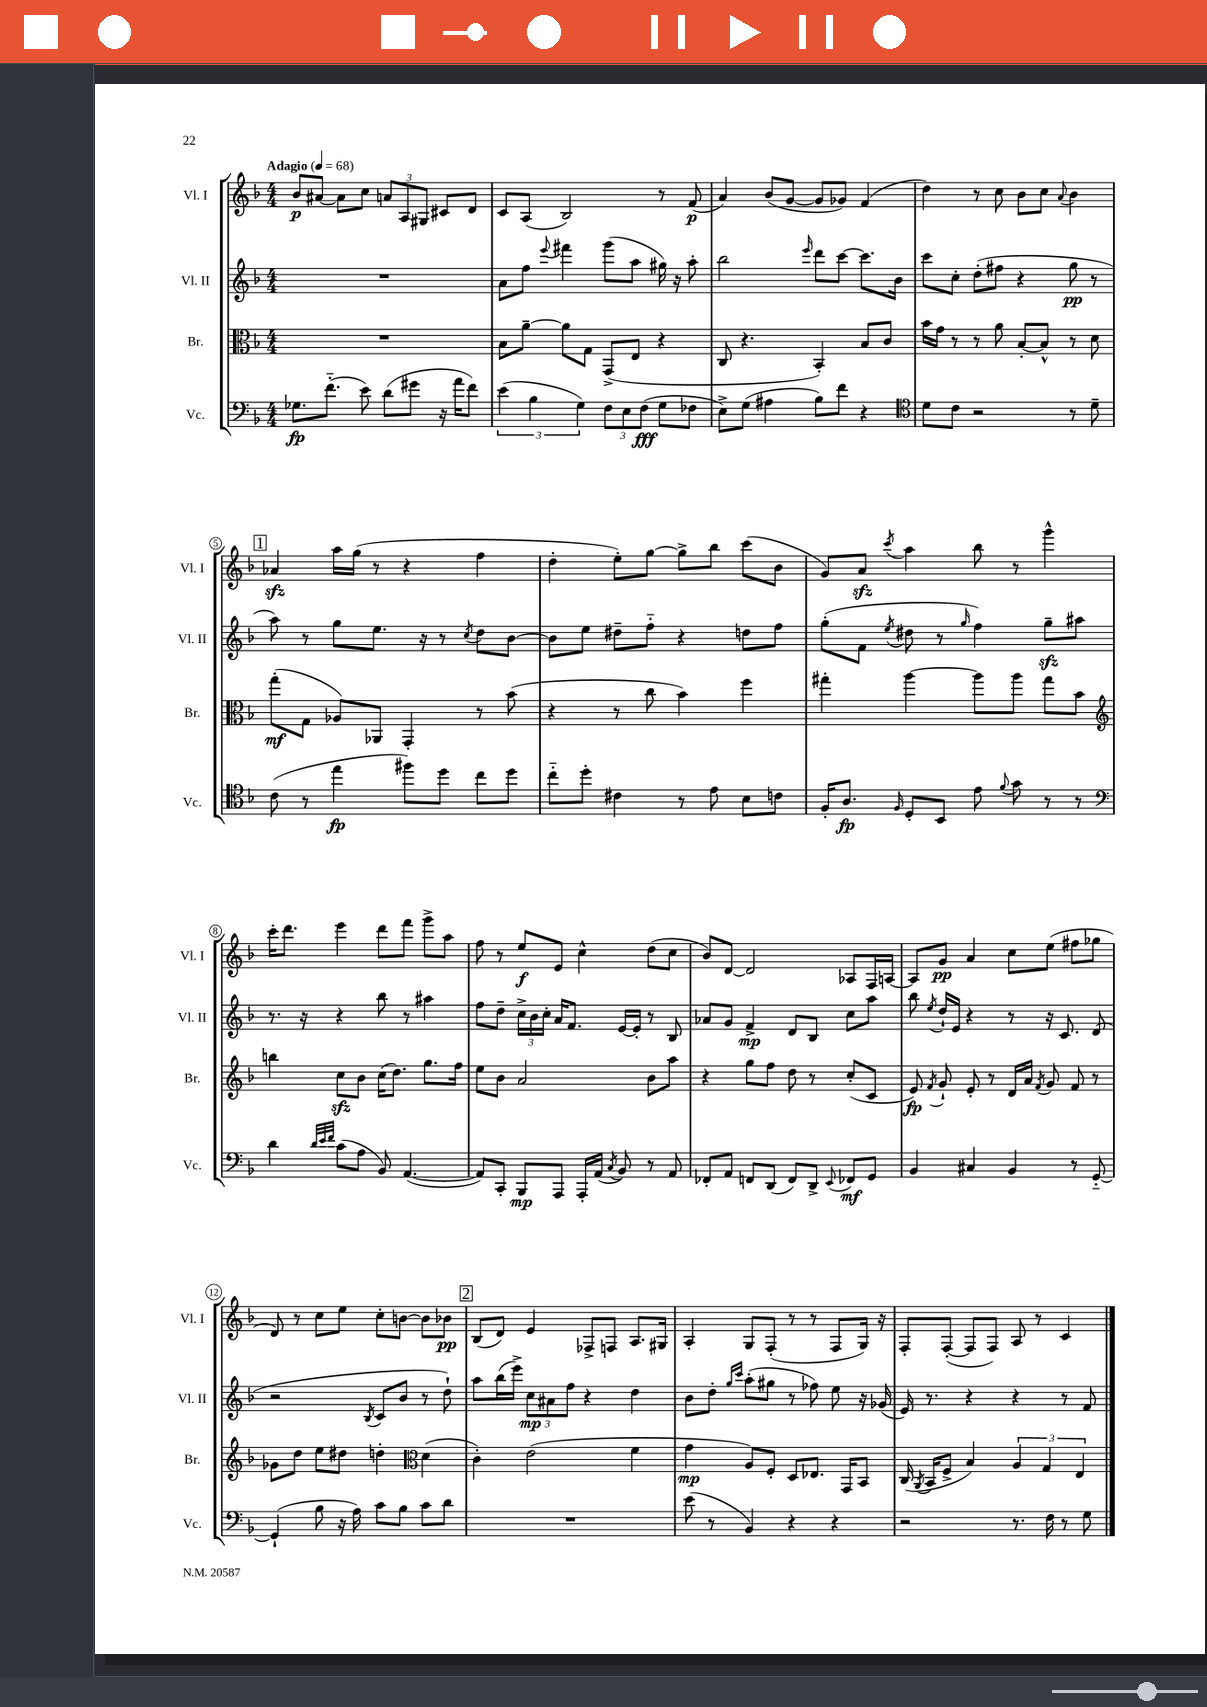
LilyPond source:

<<
\new StaffGroup <<
\new Staff = "s0" \with { instrumentName = "Vl. I" shortInstrumentName = "Vl. I" } {
    \clef treble \key f \major \numericTimeSignature \time 4/4 \tempo "Adagio" 4 = 68
    \autoBeamOff bes'8[\p ais'8]~ ais'8[ c''8] \tuplet 3/2 { a'8[ a8 gis8] } cis'8[ d'8] |
    c'8[ a8]( bes2) r8 f'8\p( |
    a'4) bes'8[( g'8]~ g'8[ ges'8]) f'4( |
    d''4) r8 c''8 bes'8[ c''8] \appoggiatura { a'8 } bes'4 |
    \mark \markup { \box "1" } aes'4\sfz a''16[ g''16]( r8 r4 f''4 |
    d''4-. e''8[-.) g''8]~ g''8[-> bes''8] c'''8[( bes'8] |
    g'8[) a'8]\sfz \acciaccatura { c'''8 } a''4 bes''8 r8 g'''4-^ |
    c'''16[-. d'''8.] e'''4 d'''8[ f'''8] g'''8[-> a''8] |
    f''8 r8 e''8[\f e'8] c''4-^ d''8[( c''8] |
    bes'8[) d'8]~ d'2 aes8[ f16 a16]~ |
    a8[ g'8]\pp a'4 c''8[ e''8]( fis''8[ ges''8] |
    d'8) r8 c''8[ e''8] c''8[-. b'8]~ b'8[ bes'8]\pp |
    \mark \markup { \box "2" } bes8[( d'8]) e'4 fes8[-> f8] a8.[ gis16] |
    a4-. g8[ f8]-.( r8 r8 f8[ g16]) r16 |
    f8[-. f8]~-.( f8[ f8]) a8 r8 c'4 \bar "|." |
}
\new Staff = "s1" \with { instrumentName = "Vl. II" shortInstrumentName = "Vl. II" } {
    \clef treble \key f \major \numericTimeSignature \time 4/4
    \autoBeamOff R1 |
    a'8[ f''8] \appoggiatura { e'''8 } fis'''4 g'''8[( a''8] gis''16) r16 a''8-. |
    bes''2 \grace { e'''16 } d'''8[ c'''8]~ c'''8.[ bes'16] |
    c'''8[ c''8]-. d''8[-.( fis''8] r4 g''8\pp r8 |
    \mark \markup { \box "1" } a''8) r8 g''8[ e''8.] r16 r8 \acciaccatura { c''8 } d''8[ bes'8]~ |
    bes'8[ e''8] dis''8[-- f''8]-_ r4 d''8[ f''8] |
    g''8[-.( f'8] \acciaccatura { e''8 } dis''8 r8 \grace { g''16 } f''4) g''8[--\sfz ais''8] |
    r8. r16 r4 bes''8 r8 ais''4 |
    f''8[ d''8]-- \tuplet 3/2 { c''16[-> bes'16 c''16]-. } a'16[ f'8.] e'16[~ e'16]-. r8 bes8 |
    aes'8[ g'8] f'4->\mp d'8[ bes8] c''8[ a''8] |
    bes''8 \acciaccatura { e''8 } d''16[-! e'16] r4 r8 r16 c'8. d'8( |
    r2 \acciaccatura { bes8 } c'8[ bes'8] r8 d''8-!) |
    \mark \markup { \box "2" } a''8[ bes''16( e'''16]->) \tuplet 3/2 { c''8[\mp ais'8 f''8] } r4 d''4 |
    bes'8[ d''8]-. \grace { g''16[ c'''16] } a''8[-.( gis''8] r8 fes''8) e''8 r16 ges'16( |
    e'16) r8. r4 r4 r8 f'8 \bar "|." |
}
\new Staff = "s2" \with { instrumentName = "Br." shortInstrumentName = "Br." } {
    \clef alto \key f \major \numericTimeSignature \time 4/4
    \autoBeamOff R1 |
    bes8[ a'8]~-- a'8[ g8] g,8[->( e8] r4 |
    c8 r4. bes,4-.) bes8[ c'8] |
    bes'16[ g'16] r8 r8 a'8 bes8[~-. bes8]-^ r8 d'8 |
    \mark \markup { \box "1" } g''8[-.\mf( g8] aes8[) aes,8] g,4-. r8 bes'8( |
    r4 r8 c''8 bes'4) f''4 |
    gis''4-. a''4~ a''8[ a''8] gis''8[ bes'8] |
    \clef treble b''4 c''8[\sfz bes'8] c''16[( d''8.]) g''8.[ f''16] |
    e''8[ bes'8] a'2 bes'8[ a''8] |
    r4 g''8[ f''8] d''8 r8 c''8[-.( c'8] |
    e'8\fp) \acciaccatura { f'8 } g'8-! e'8-. r8 d'16[ a'16] \acciaccatura { f'8 } g'8 f'8 r8 |
    ges'8[ d''8] e''8[ dis''8] d''4-. \clef alto d'4( |
    \mark \markup { \box "2" } c'4-.) e'2( f'4 |
    g'4\mp a8[) f8]-. d8[ ees8.] g,16[ bes,8] |
    c16( \acciaccatura { a,8 } bes,16[ f8]-> bes4) \tuplet 3/2 { a4 g4 e4 } \bar "|." |
}
\new Staff = "s3" \with { instrumentName = "Vc." shortInstrumentName = "Vc." } {
    \clef bass \key f \major \numericTimeSignature \time 4/4
    \autoBeamOff ges8.[\fp f'8.]-_( e'8) d'8[( gis'8] r16 a'16[ f'8]) |
    \tuplet 3/2 { e'4( bes4 g4) } \tuplet 3/2 { f8[ e8 f8]\fff( } g8[ fes8] |
    e8[->) g8]( ais4 bes8[) f'8] r4 |
    \clef tenor d'8[ c'8] r2 r8 d'8-- |
    \mark \markup { \box "1" } c'8( r8 e''4\fp fis''8[) d''8] c''8[ d''8] |
    c''8[-_ d''8]-. cis'4 r8 e'8 bes8[ c'8] |
    f16[-. a8.]\fp \grace { f16 } d8[-. bes,8] e'8 \appoggiatura { f'8 } g'8 r8 r8 |
    \clef bass d'4 \grace { d'32[ e'32 f'32] } c'8[( a8] bes,8) a,4.~( |
    a,8[) c,8]-. bes,,8[\mp a,,8] a,,16[-. a,16]( \acciaccatura { c8 } bes,8) r8 a,8 |
    fes,8[-. a,8] f,8[ d,8]( f,8[) d,8]-> \appoggiatura { e,8 } fes,8[\mf g,8] |
    bes,4 cis4 bes,4 r8 g,8~-_ |
    g,4-!( bes8 r16 a16) c'8[ bes8] c'8[ d'8] |
    \mark \markup { \box "2" } R1 |
    e'8( r8 bes,4) r4 r4 |
    r2 r8. f16 r8 g8 \bar "|." |
}
>>
>>
\layout { \context { \Score \override BarNumber.stencil = #(make-stencil-circler 0.1 0.3 ly:text-interface::print) } }
